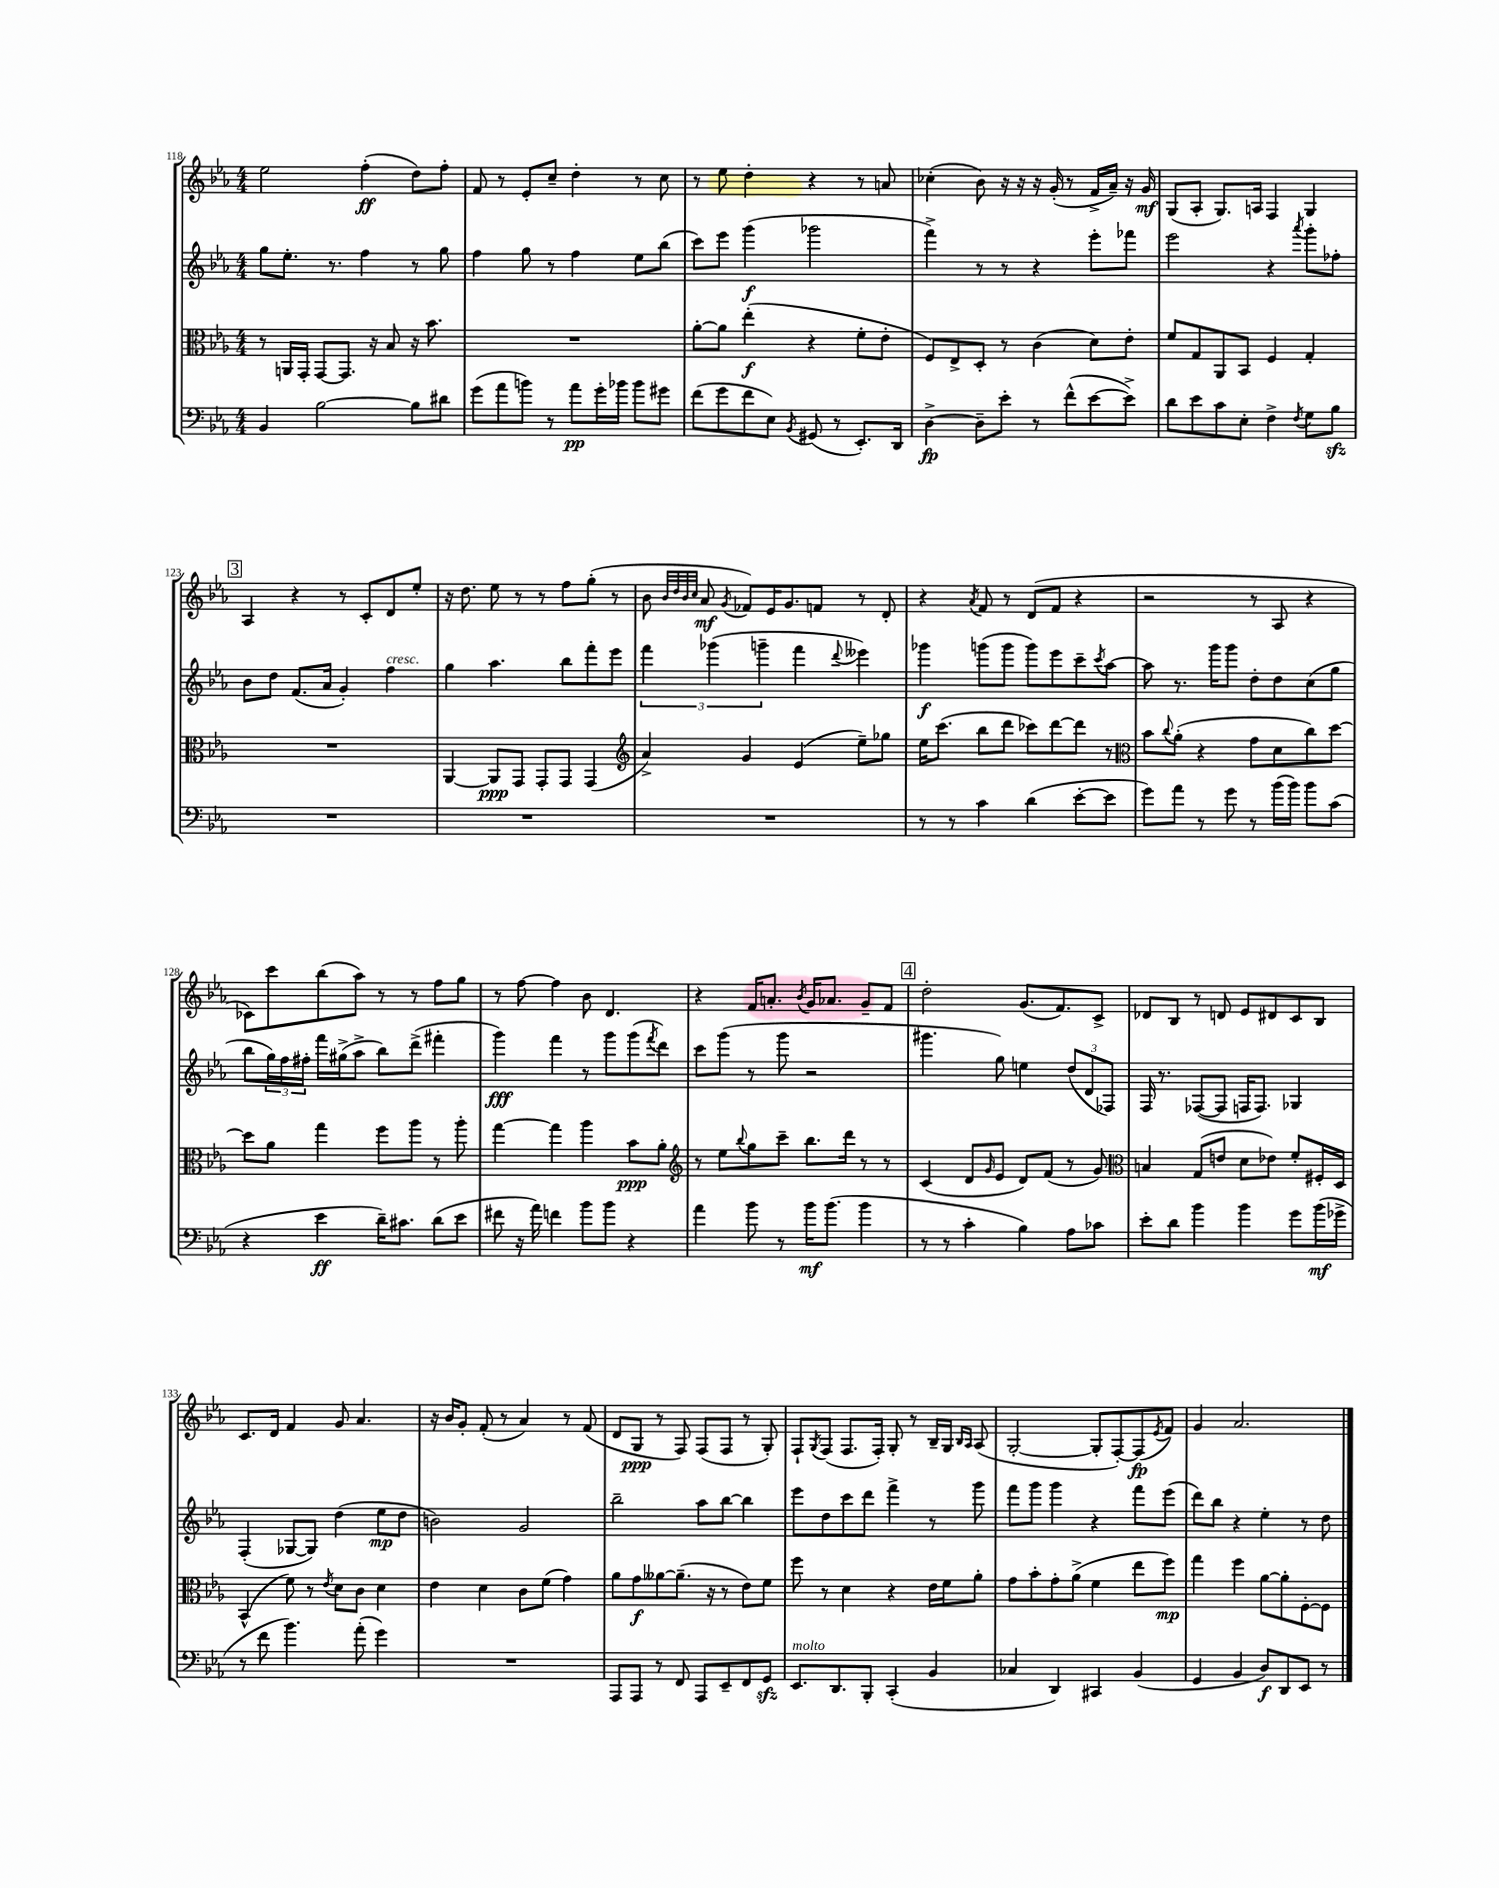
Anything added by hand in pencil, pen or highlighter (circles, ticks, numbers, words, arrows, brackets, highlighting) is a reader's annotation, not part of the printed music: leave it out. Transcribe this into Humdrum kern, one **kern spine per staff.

**kern	**kern	**kern	**kern
*staff4	*staff3	*staff2	*staff1
*clefF4	*clefC3	*clefG2	*clefG2
*k[b-e-a-]	*k[b-e-a-]	*k[b-e-a-]	*k[b-e-a-]
*M4/4	*M4/4	*M4/4	*M4/4
4BB-/	8r	8gg\L	2ee-\
.	16AA/LL	8.ee-'\J	.
.	16GG'/JJ	.	.
[2B-\	[8GG/L	.	.
.	.	8.r	.
.	8.GG/]J	.	.
.	.	4ff\	(4ff'\
.	16r	.	.
.	8B-/	.	.
8B-\]L	16r	8r	8dd\L)
.	8.b-\	.	.
8d#\J	.	8gg\	8ff'\J
=	=	=	=
(8g\L	1r	4ff\	8f/
8a-\	.	.	8r
8b\J)	.	8gg\	8e-'/L
8r	.	8r	8cc~/J
8a-\L	.	4ff\	4dd'\
16g'\L	.	.	.
16b-\JJ	.	.	.
8b-\L	.	8ee-\L	8r
8g#\J	.	(8bb-\J	8cc\
=	=	=	=
(8f\L	[8a-'\L	8ccc\L)	8r
8g\	8a-\]J	8eee-\J	8ee-\
8f\	(4ee-'\	(4ggg\	4dd'\
8E-\J)	.	.	.
8qBB-/	.	.	.
(8GG#/	4r	2ggg-\	4r
8r	.	.	.
8.EE-'/L)	8f'\L	.	8r
.	8e-'\J	.	8a/
16DD/Jk	.	.	.
=	=	=	=
[4D^\	8F/L)	4fff^\)	(4cc-'\
.	8E-^/	.	.
8D~\]L	8D'/J	8r	8b-\)
8e-'\J	8r	8r	16r
.	.	.	16r
8r	(4c\	4r	16r
.	.	.	(16g'/
(8f^^\L	.	.	8r
[8e-\	8d\L)	8eee-'\L	16f^/LL
.	.	.	16a-~/JJ)
8e-^\]J)	8e-'\J	8fff-\J	16r
.	.	.	16g/
=	=	=	=
8d\L	8f/L	2eee-\	(8G/L
8e-\	8G/	.	8A-'/J
8c\	8AA-/	.	8.G/L)
8E-'\J	8BB-/J	.	.
.	.	.	16A/Jk
4F^\	4F/	4r	4F/
8qF/	.	8qaaa-/	.
8G\L	4G'/	8ggg'\L	4G/
8B-\J	.	8ff-'\J	.
=	=	=	=
1r	1r	8b-\L	4A-/
.	.	8dd\J	.
.	.	(8.f/L	4r
.	.	16a-/Jk	.
.	.	4g'/)	8r
.	.	.	8c'/L
.	.	4ff\	8d/
.	.	.	8ee-'/J
=	=	=	=
1r	[4AA-/	4gg\	16r
.	.	.	8.dd\
.	8AA-/]L	4.aa-\	8ee-\
.	8GG/J	.	8r
.	8GG'/L	.	8r
.	8GG/J	8bb-\L	8ff\L
.	(4GG/	8fff'\	(8gg'\J
.	.	8eee-\J	8r
=	=	=	=
*	*clefG2	*	*
1r	4a-^/)	6fff\	8b-\
.	.	.	32qqb-/LLL
.	.	.	32qqdd/
.	.	.	32qqb-/
.	.	.	32qqcc/JJJ
.	.	.	8a-/
.	.	(6ggg-\	.
.	.	.	8qg/
.	4g/	.	8f-/L)
.	.	6ggg~\	.
.	.	.	16e-/K
.	.	.	8.g/
.	(4e-/	4fff\	.
.	.	.	8f/J
.	.	8qqddd/	.
.	8ee-~\L)	4eee--\)	8r
.	8gg-\J	.	8d'/
=	=	=	=
8r	16ee-\LK	4ggg-\	4r
.	(8.ccc\J	.	.
8r	.	.	.
.	.	.	8qa-/
4c\	8bb-\L	(8ggg\L	8f/
.	8ddd\J	8ggg\J	8r
(4d\	8ccc-\L)	8ggg\L)	(8d/L
.	[8ddd\	8eee-\	8f/J
[8e-'\L	8ddd\]J	8ccc~\	4r
.	.	8qccc/	.
8e-\]J	8r	[8aa-\J	.
=	=	=	=
*	*clefC3	*	*
8g\L)	8b-\L	8aa-\]	2r
.	8qqcc/	.	.
8a-\J	(8a-'\J	8.r	.
8r	4r	.	.
.	.	16ggg\LK	.
8g\	.	8ggg\J	.
8r	8g\L	8dd'\L	8r
(16b-\LL	8d\	8dd\	8A-/
16b-\JJ)	.	.	.
8b-\L	8cc\)	(8cc\	4r
(8c\J	[8dd\J	8gg\J	.
=	=	=	=
4r	8dd\]L	8bb-\L	8c-\L)
.	8a-\J	24gg\L)	8ccc\
.	.	24ff\	.
.	.	24ff#'\JJ	.
4e-\	4gg\	16fff\LL	(8bb-\
.	.	(16gg#^\J	.
.	.	8aa-^\J	8aa-\J)
16d~\LK)	8ff\L	8bb-\L)	8r
8.c#\J	.	.	.
.	8aa-\J	(8ddd^\J	8r
(8d\L	8r	4fff#'\	8ff\L
8e-\J	8aa-'\	.	8gg\J
=	=	=	=
8f#\	[4gg\	4ggg\)	8r
16r	.	.	[8ff\
16a-\)	.	.	.
4f\	4gg\]	4fff\	4ff\]
8b-\L	4aa-\	8r	8b-\
8b-\J	.	8ggg\L	4.d/
4r	8b-\L	(8ggg\	.
.	.	8qfff/	.
.	8a-'\J	8ddd\J)	.
=	=	=	=
*	*clefG2	*	*
4a-\	8r	8ccc\L	4r
.	8ee-\L	(8ggg\J	.
.	8qqbb-/	.	.
8b-\	8gg\	8r	16f/LK
.	.	.	8.a'/J
8r	8ccc~\J	8ggg\	.
.	.	.	8qb-/
16b-\LK	8.bb-\L	2r	16g/LK
(8.b-\J	.	.	8.a-/J
.	16ddd\Jk	.	.
4b-\	8r	.	8g~/L
.	8r	.	8f/J
=	=	=	=
8r	(4c/	4.ggg#\	2dd'\
8r	.	.	.
4c'\	8d/L	.	.
.	16qqg/	.	.
.	8e-/J	8gg\)	.
4B-\)	8d/L)	4ee\	(8.g/L
.	(8f/J	.	.
.	.	.	8.f/)
8A-\L	8r	(12dd/L	.
.	.	12d/	.
8c-\J	8g/)	.	8c^/J
.	.	12F-/J)	.
=	=	=	=
*	*clefC3	*	*
8e-'\L	4B/	16F/	8d-/L
.	.	8.r	.
8d\J	.	.	8B-/J
4b-\	(8G/L	([8F-/L	8r
.	8e/J	8F-/]J	8d/
4b-\	8d\L	16F/LK	8e-/L
.	.	8.F/J)	.
.	8e-\J)	.	8d#/
8g\L	8f'/L	4G-/	8c/
(16b-\L	16F#'/L	.	8B-/J
16g-^\JJ	16D/JJ	.	.
=	=	=	=
8r	(4BB-^^/	(4F'/	8.c/L
8f\	.	.	.
.	.	.	16d/Jk
4.b-\)	8f\)	[8G-/L	4f/
.	8r	8G-/]J)	.
.	8qe-/	.	.
.	8d\L	(4dd\	8g/
(8a-'\	8c\J	.	4.a-/
4g\)	4d\	8ee-\L	.
.	.	8dd\J	.
=	=	=	=
1r	4e-\	2b\)	16r
.	.	.	16b-/LK
.	.	.	8g'/J
.	4d\	.	(8f'/
.	.	.	8r
.	8c\L	2g/	4a-/)
.	(8f\J	.	.
.	4g\)	.	8r
.	.	.	(8f/
=	=	=	=
8AAA-/L	8a-\L	2bb-~\	8d/L
8AAA-/J	8g\	.	8G/J
8r	[8a--\	.	8r
8FF/	(8.a--~\]J	.	8F/)
8AAA-/L	.	8aa-\L	(8F/L
.	16r	.	.
8EE-~/	8r	[8bb-\J	8F/J
8FF/	8e-\L)	4bb-\]	8r
8GG/J	8f\J	.	8G'/)
=	=	=	=
8.EE-/L	8ff\	8eee-\L	8F`/L
.	.	.	8qG/
.	8r	8dd\	(8F/J
8.DD/	.	.	.
.	4d\	8ccc\	8.F/L
8BBB-'/J	.	8ddd\J	.
.	.	.	16F'/Jk)
(4CC'/	4r	4fff^\	8G'/
.	.	.	8r
4BB-/	16e-\LL	8r	16B-~/LL
.	16f\J	.	16G/JJ
.	.	.	16qqB-/LL
.	.	.	16qqA-/JJ
.	8a-'\J	8ggg\	(8A-/
=	=	=	=
4C-/	8g\L	8fff\L	[2G'/
.	8b-'\	8ggg\J	.
4DD/)	8g'\	4ggg\	.
.	(8a-^\J	.	.
4CC#/	4f\	4r	8G'/]L
.	.	.	[8F'/)
(4BB-/	8ee-\L	8fff\L	(8F/]
.	.	.	8qe-/
.	8ff\J)	(8eee-\J	8f/J)
=	=	=	=
4GG/	4gg\	8ddd\L)	4g/
.	.	8bb-\J	.
4BB-/	4ff\	4r	2.a-/
8D/L)	[8a-\L	4ee-'\	.
8DD/	8a-'\]	.	.
8EE-/J	[8F'\	8r	.
8r	8F\]J	8dd\	.
==	==	==	==
*-	*-	*-	*-
